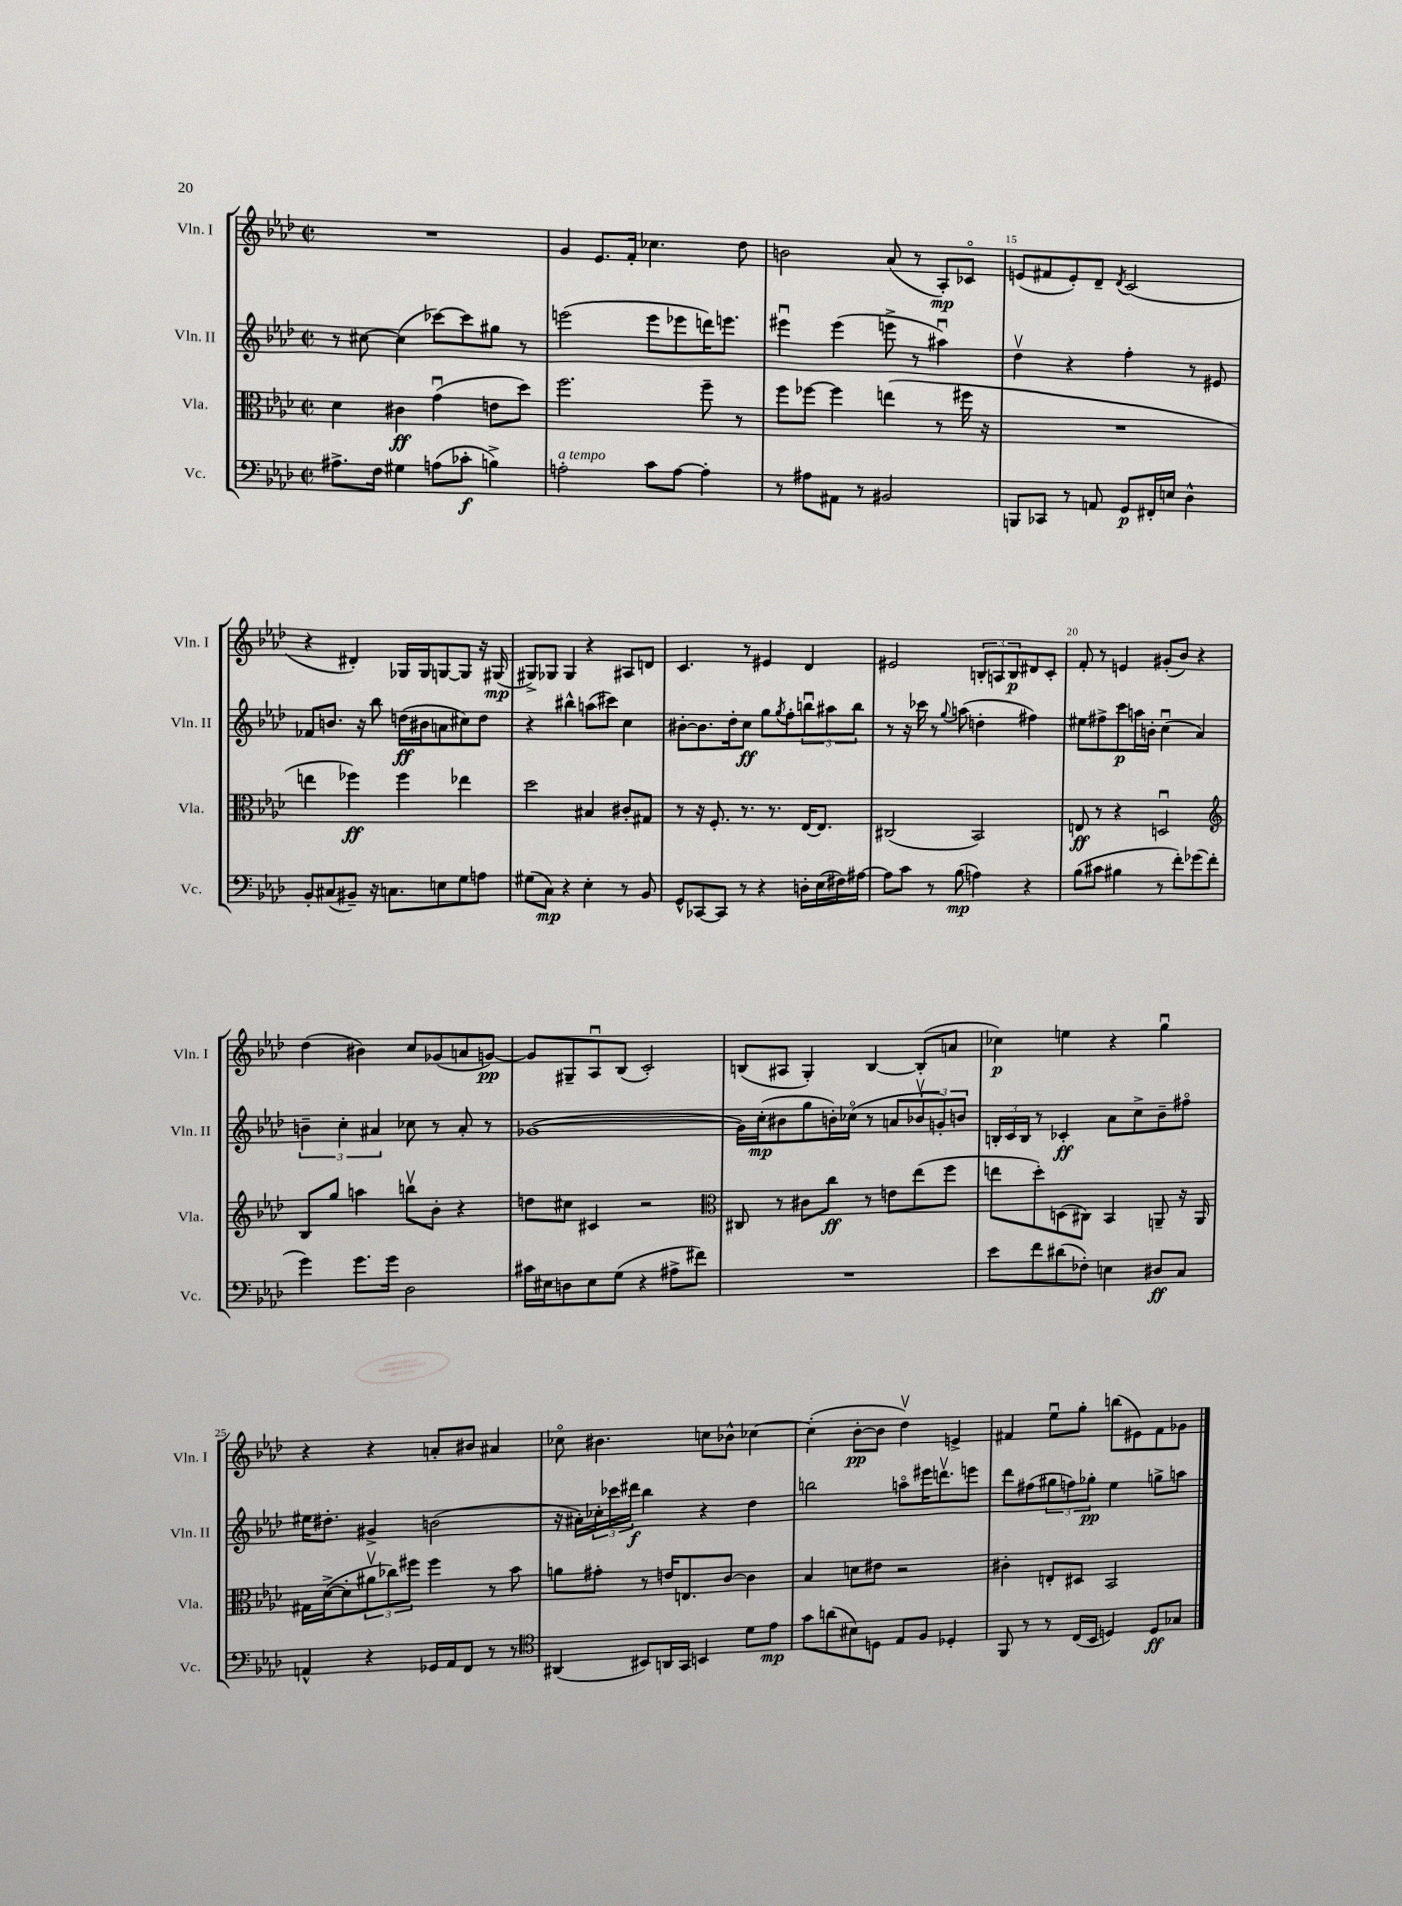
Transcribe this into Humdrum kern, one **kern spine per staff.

**kern	**kern	**kern	**kern
*staff4	*staff3	*staff2	*staff1
*clefF4	*clefC3	*clefG2	*clefG2
*k[b-e-a-d-]	*k[b-e-a-d-]	*k[b-e-a-d-]	*k[b-e-a-d-]
*M2/2	*M2/2	*M2/2	*M2/2
*met(c|)	*met(c|)	*met(c|)	*met(c|)
8.A#^	4d-	8r	1r
.	.	[8cc#	.
16F	.	.	.
4G#	4c#	(4cc#]	.
(8A	(4gu	[8ccc-)	.
8c-'	.	8ccc-]	.
4B^)	8e	8gg#	.
.	8dd-)	8r	.
=	=	=	=
2A'	2.ff	(2eee	4g
.	.	.	8.e-
.	.	.	16f'
8c	.	8eee	4.cc-
[8A	.	8eee-	.
4A']	8ff~	16ddd)	.
.	.	8.eee	.
.	8r	.	8dd-
=	=	=	=
8r	8ff	4eee#u	2b
8A#	[8ff-	.	.
8AA#	4ff-]	(4eee#	.
8r	.	.	.
2BB#	(4ee	8eee^	(8a-
.	.	8r	8r
.	8r	4aa#u)	8A-')
.	16ff#	.	8c-o
.	16r	.	.
=	=	=	=
8BBB	1r	4dd-v	(8e
8CC-	.	.	8f#
8r	.	4r	8e')
8AA	.	.	8d-~
.	.	.	8qd-
8GG	.	4ff'	(2c
16FF#'	.	.	.
16E	.	.	.
4D-^^	.	8r	.
.	.	8e#	.
=	=	=	=
8BB-'	4ee	8f-	4r
(8C#	.	8.b	.
8BB#~)	4ff-)	.	4d#')
.	.	16r	.
16r	.	8bb-	.
8.C	.	.	.
.	4ff-	(16dd	16G-
.	.	16b#	16G-
8E	.	8a	[8G
8G	4ee-	8cc#)	8G]
8A	.	8dd	16r
.	.	.	(16G#
=	=	=	=
(8G#	2dd-	4r	8G#^)
8C)	.	.	8G-
4r	.	4bb#^^	4G-
4E-'	4B#	(8aa	4r
.	.	8ccc#)	.
8r	8c#'	4cc	8A#
8BB-	8G#	.	8d
=	=	=	=
8GG^^	8r	[8b#'	4.c
[8CC-	16r	8.b#]	.
.	8.F'	.	.
8CC-]	.	.	.
.	.	16dd-'	.
8r	8.r	8cc	8r
4r	.	8gg	4e#
.	8.r	.	.
.	.	8qgg	.
.	.	8ff'	.
16D'	[16E-	12bbu	4d-
(16E-	8.E-]	.	.
.	.	12aa#	.
16F#)	.	.	.
.	.	12bb	.
[16A#	.	.	.
=	=	=	=
8A#]	(2C#	8r	2e#
8c	.	16r	.
.	.	16ccc-	.
8r	.	8r	.
.	.	8qqgg	.
(8B-	.	(8aa	.
4A)	2BB-)	4dd'	12B'
.	.	.	12A
.	.	.	12B
4r	.	4ff#)	8d#
.	.	.	8c'
=	=	=	=
(8B-	8E	8ee#	8f'
8c#	8r	8ff#^	8r
4B#	4r	8ccc	4e
.	.	16aa	.
.	.	16b'	.
8r	2Du	(4ccu	(8g#'
8f')	.	.	8b-)
(8g-	.	4a-)	4r
8f'	.	.	.
=	=	=	=
*	*clefG2	*	*
4g)	8B-	6b~	(4dd-
.	8gg	.	.
.	.	6cc'	.
8.g	4aa	.	4b#)
.	.	6a#	.
16g	.	.	.
2D-	8bbv	8cc-	8cc
.	8b-'	8r	(8g-
.	4r	8a#'	8a
.	.	8r	[8g)
=	=	=	=
16c#	8dd	([1g-	8g]
16E#	.	.	.
8D	8cc#	.	8G#~
8E#	4c#	.	8A-u
(8G	.	.	(8B-
4r	2r	.	2c')
8A#^	.	.	.
8f#)	.	.	.
=	=	=	=
*	*clefC3	*	*
1r	8C#	16g-])	(8B
.	.	(16cc'	.
.	8r	8b#	8A#
.	8c#	8gg	4G')
.	8cc	16b')	.
.	.	(16cc-o	.
.	8r	8r	[4B
.	8e	8a	.
.	(8ee-	12b-v	(8B']
.	.	12g')	.
.	8ff	.	8a
.	.	12b	.
=	=	=	=
8e-	8ee	24B'	4cc-)
.	.	24c	.
.	.	24B	.
8f	8dd-')	8r	.
(8d#	(8D	4c-'	4ee
8F-')	8C#)	.	.
4E	4BB-	8a-	4r
.	.	8cc^	.
8D#	8AA~	8b-~	4ggu
8C	16r	8ff#o	.
.	16AA	.	.
=	=	=	=
4AA^^	16G#	16ee#	4r
.	([16d-^	8.dd#'	.
.	8d-']	.	.
4r	12a#v	4g#^	4r
.	12cc-)	.	.
.	12ff#	.	.
16GG-	4ff#	(2b	8a'
16AA	.	.	.
8FF	.	.	8b#
8r	8r	.	4a#
8r	8b-	.	.
=	=	=	=
*clefC4	*	*	*
(4AA#	8a	16r	8cc-o
.	.	16a#')	.
.	8g#'	24cc-'	4.b#
.	.	24ccc-	.
.	.	24ddd#	.
8BB#)	8r	4bb-	.
16AA	16e	.	.
16GG	8.E	.	.
4BB	.	4r	8cc
.	[8c	.	8b-^^
8d-	4c]	4dd-	[4cc-
8e-	.	.	.
=	=	=	=
8g	4B-	2bb	(4cc-']
(8a	.	.	.
8B#)	8d	.	[8b-'
8D	8e#	.	8b-]
8E-	2r	8aao	4dd-v)
8F	.	16eee#	.
.	.	8.dddv	.
4D-'	.	.	4e^
.	.	8eee	.
=	=	=	=
8FF	4c#'	8ddd-	4f#
8r	.	(8ff#	.
8r	8E'	12gg#	8ee-u
.	.	12ff)	.
(16C	8D#	.	8gg'
.	.	12gg-'	.
16BB-	.	.	.
4D)	2BB-	4ee-	(8bb
.	.	.	8e#)
8D	.	8gg^	8f#
8G-	.	8aa	8g-
==	==	==	==
*-	*-	*-	*-
